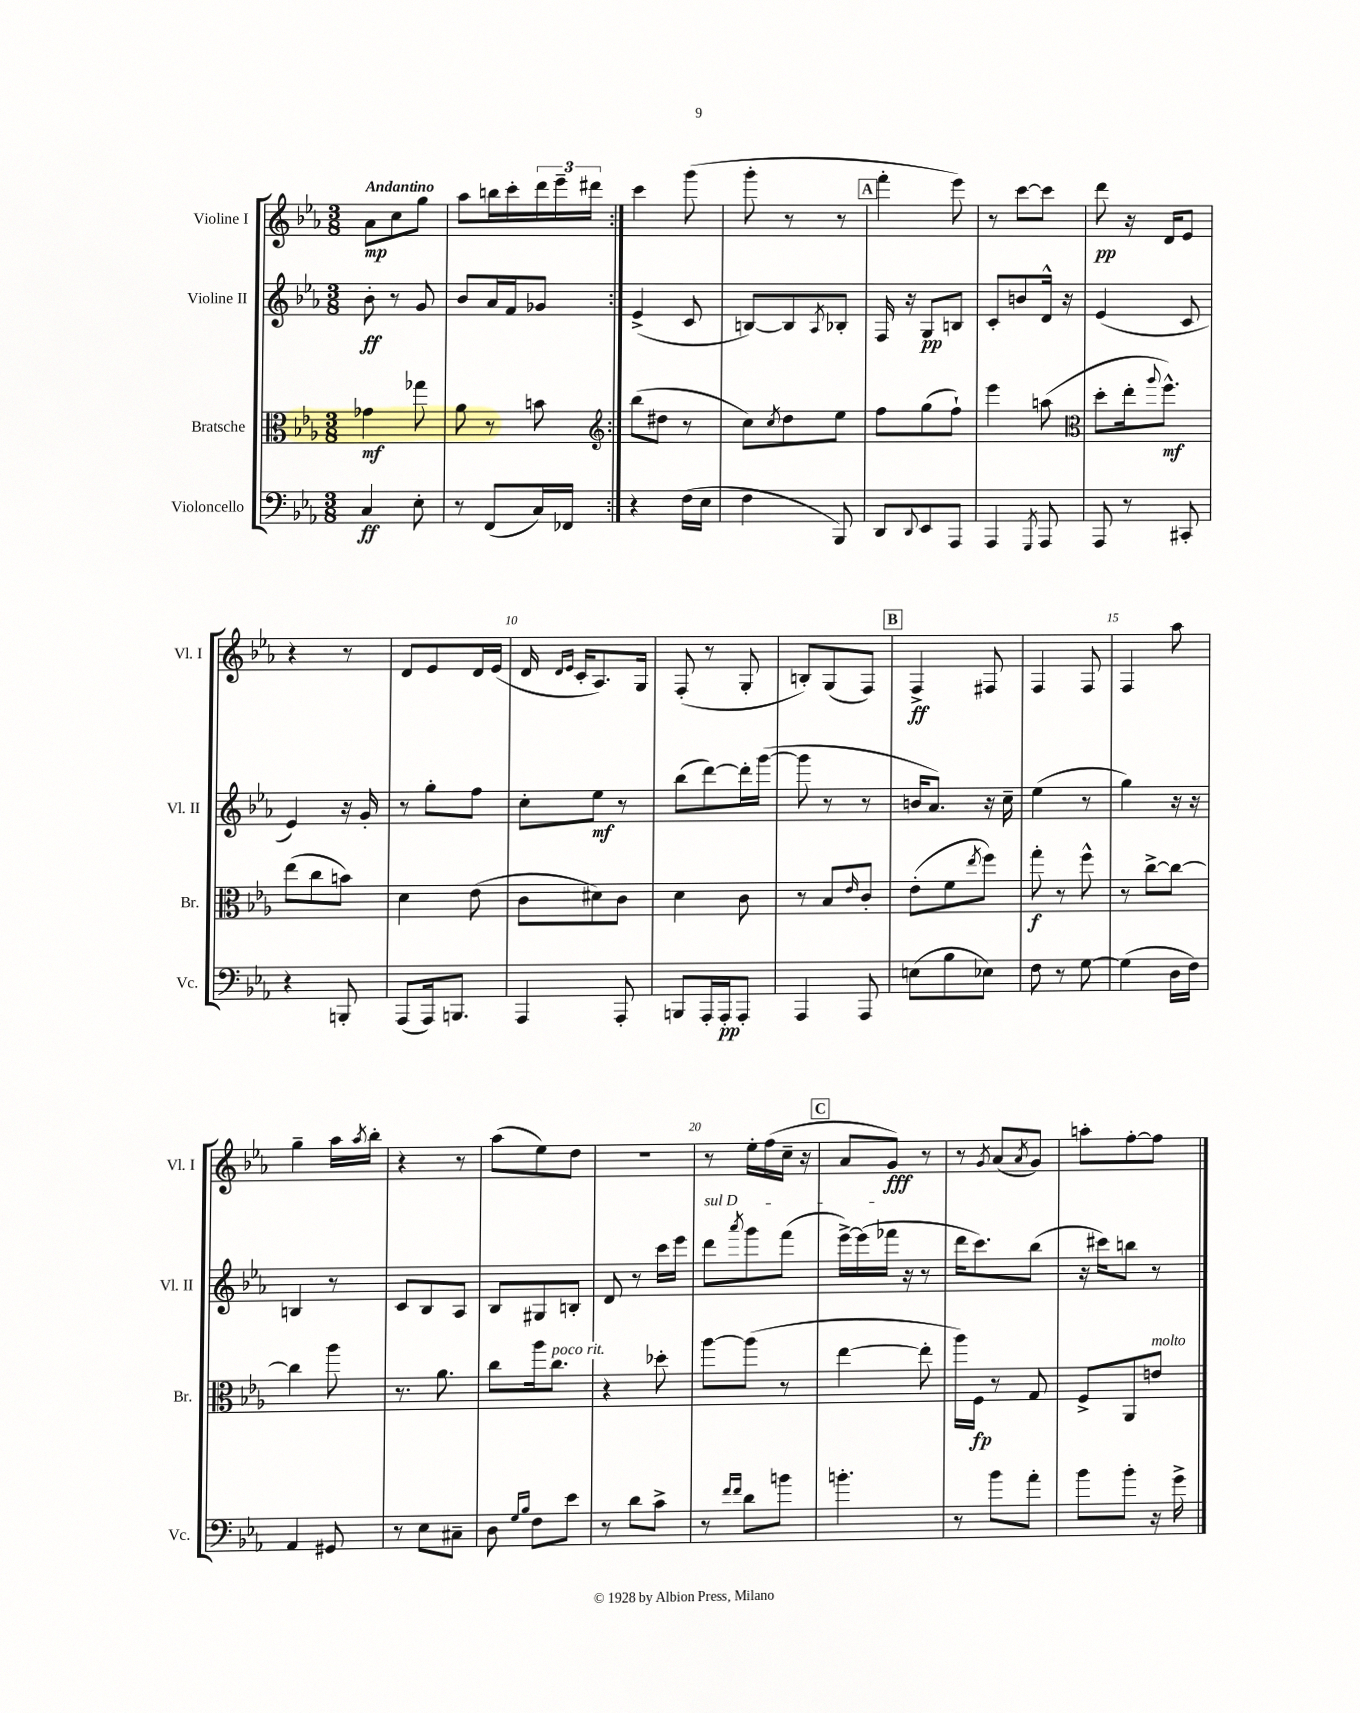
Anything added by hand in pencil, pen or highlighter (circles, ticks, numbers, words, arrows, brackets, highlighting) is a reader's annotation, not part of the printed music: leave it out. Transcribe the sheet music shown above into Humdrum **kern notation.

**kern	**dynam	**kern	**dynam	**kern	**dynam	**kern	**dynam
*part4	*part4	*part3	*part3	*part2	*part2	*part1	*part1
*staff4	*staff4	*staff3	*staff3	*staff2	*staff2	*staff1	*staff1
*I"Violoncello	*	*I"Bratsche	*	*I"Violine II	*	*I"Violine I	*
*I'Vc.	*	*I'Br.	*	*I'Vl. II	*	*I'Vl. I	*
*clefF4	*	*clefC3	*	*clefG2	*	*clefG2	*
*k[b-e-a-]	*	*k[b-e-a-]	*	*k[b-e-a-]	*	*k[b-e-a-]	*
*M3/8	*	*M3/8	*	*M3/8	*	*M3/8	*
=1	=1	=1	=1	=1	=1	=1	=1
!	!	!	!	!	!	!LO:TX:a:B:t=Andantino	!
4C/	ff	4g-X\	mf	8b-'\	ff	8a-\L	mp
.	.	.	.	8r	.	8cc\	.
8E-'\	.	8gg-X\	.	8g/	.	8gg\J	.
=2	=2	=2	=2	=2	=2	=2	=2
8r	.	8a-\	.	8b-/L	.	8aa-\L	.
(8FF/L	.	8r	.	16a-/L	.	16bbn\L	.
.	.	.	.	16f/J	.	16ccc'\	.
16C/L)	.	8bn\	.	8g-X/J	.	24ddd\	.
.	.	.	.	.	.	24eee-~\	.
16FF-X/JJ	.	.	.	.	.	.	.
.	.	.	.	.	.	24ddd#X\JJ	.
=3:|!	=3:|!	=3:|!	=3:|!	=3:|!	=3:|!	=3:|!	=3:|!
*	*	*clefG2	*	*	*	*	*
4r	.	(8bb-\L	.	(4e-^/	.	4ccc\	.
.	.	8dd#X\J	.	.	.	.	.
(16F\LL	.	8r	.	8c/	.	(8ggg\	.
16E-\JJ	.	.	.	.	.	.	.
=4	=4	=4	=4	=4	=4	=4	=4
4F\	.	8cc\L)	.	[8Bn/L)	.	8ggg'\	.
.	.	8qcc/	.	.	.	.	.
.	.	8dd\	.	8B/]	.	8r	.
.	.	.	.	8qA-/	.	.	.
8BBB-/)	.	8ee-\J	.	8B-X'/J	.	8r	.
!!LO:REH:place=s1:t=A
=5	=5	=5	=5	=5	=5	=5	=5
8DD/L	.	8ff\L	.	16F/	.	4fff'\	.
.	.	.	.	16r	.	.	.
8qqDD/	.	.	.	.	.	.	.
8EE-/	.	(8gg\	.	8G/L	pp	.	.
8AAA-/J	.	8ff`\J)	.	8Bn/J	.	8eee-\)	.
=6	=6	=6	=6	=6	=6	=6	=6
4AAA-/	.	4eee-\	.	8c'/L	.	8r	.
.	.	.	.	8bn/	.	[8ccc\L	.
8qGGG/	.	.	.	.	.	.	.
8AAA-/	.	(8aan\	.	16d^^/Jk	.	8ccc\J]	.
.	.	.	.	16r	.	.	.
=7	=7	=7	=7	=7	=7	=7	=7
*	*	*clefC3	*	*	*	*	*
8AAA-/	.	8dd'\L	.	(4e-/	.	8ddd\	pp
8r	.	16ee-'\k	.	.	.	16r	.
.	.	8qqaa-/	.	.	.	.	.
.	.	8.ff^^\J)	mf	.	.	16d/KL	.
8CC#X'/	.	.	.	8c/	.	8e-/J	.
!!LO:LB:g=z
=8	=8	=8	=8	=8	=8	=8	=8
4r	.	(8ee-\L	.	4e-/)	.	4r	.
.	.	8cc\	.	.	.	.	.
8BBBn'/	.	8bn\J)	.	16r	.	8r	.
.	.	.	.	16g'/	.	.	.
=9	=9	=9	=9	=9	=9	=9	=9
(8AAA-/L	.	4d\	.	8r	.	8d/L	.
16AAA-/k)	.	.	.	8gg'\L	.	8e-/	.
8.BBBn/J	.	.	.	.	.	.	.
.	.	(8e-\	.	8ff\J	.	16d/L	.
.	.	.	.	.	.	(16e-/JJ	.
=10	=10	=10	=10	=10	=10	=10	=10
4AAA-/	.	8c\L	.	8cc'\L	.	16d/	.
.	.	.	.	.	.	16qqd/LL	.
.	.	.	.	.	.	16qqe-/JJ	.
.	.	.	.	.	.	16c'/KL	.
.	.	8d#X\)	.	8ee-\J	mf	8.A-/)	.
8AAA-'/	.	8c\J	.	8r	.	.	.
.	.	.	.	.	.	16G/Jk	.
=11	=11	=11	=11	=11	=11	=11	=11
8BBBn/L	.	4d\	.	(8bb-\L	.	(8F'/	.
16AAA-'/L	.	.	.	[8ddd\)	.	8r	.
16AAA-'/J	pp	.	.	.	.	.	.
8AAA-'/J	.	8c\	.	16ddd'\L]	.	8G'/	.
.	.	.	.	([16ggg\JJ	.	.	.
=12	=12	=12	=12	=12	=12	=12	=12
4AAA-/	.	8r	.	8ggg\]	.	8Bn'/L)	.
.	.	8B-/L	.	8r	.	(8G/	.
.	.	16qqe-/	.	.	.	.	.
8AAA-/	.	8c'/J	.	8r	.	8F/J)	.
!!LO:REH:place=s1:t=B
=13	=13	=13	=13	=13	=13	=13	=13
(8En\L	.	(8e-'\L	.	16bn/KL	.	4F^/	ff
.	.	.	.	8.a-/J)	.	.	.
8B-\	.	8f\	.	.	.	.	.
.	.	8qee-/	.	.	.	.	.
8E-X\J)	.	8ff\J)	.	16r	.	8F#X/	.
.	.	.	.	16cc~\	.	.	.
=14	=14	=14	=14	=14	=14	=14	=14
8F\	.	8gg'\	f	(4ee-\	.	4F/	.
8r	.	8r	.	.	.	.	.
[8G\	.	8ff^^\	.	8r	.	8F/	.
=15	=15	=15	=15	=15	=15	=15	=15
(4G\]	.	8r	.	4gg\)	.	4F/	.
.	.	[8cc^\L	.	.	.	.	.
16D\LL	.	8cc\J_	.	16r	.	8aa-\	.
16F\JJ)	.	.	.	16r	.	.	.
!!LO:LB:g=z
=16	=16	=16	=16	=16	=16	=16	=16
4AA-/	.	4cc\]	.	4Bn/	.	4gg~\	.
8GG#X/	.	8aa-\	.	8r	.	16aa-\LL	.
.	.	.	.	.	.	8qaa-/	.
.	.	.	.	.	.	16bb-'\JJ	.
=17	=17	=17	=17	=17	=17	=17	=17
8r	.	8.r	.	8c/L	.	4r	.
8E-\L	.	.	.	8B-/	.	.	.
.	.	8.a-\	.	.	.	.	.
8C#X~\J	.	.	.	8A-/J	.	8r	.
=18	=18	=18	=18	=18	=18	=18	=18
8D\	.	8cc\L	.	8B-/L	.	(8aa-\L	.
16qqG/LL	.	.	.	.	.	.	.
16qqB-/JJ	.	.	.	.	.	.	.
8F\L	.	16aa-\k	.	8G#X/	.	8ee-\)	.
!	!	!LO:TX:a:i:t=poco rit.	!	!	!	!	!
.	.	8.cc\J	.	.	.	.	.
8e-\J	.	.	.	8Bn'/J	.	8dd\J	.
=19	=19	=19	=19	=19	=19	=19	=19
8r	.	4r	.	8d/	.	4.r	.
8d\L	.	.	.	8r	.	.	.
8c^\J	.	8dd-X'\	.	16ccc\LL	.	.	.
.	.	.	.	16eee-\JJ	.	.	.
=20	=20	=20	=20	=20	=20	=20	=20
!	!	!	!	!LO:TX:a:i:t=sul D	!	!	!
8r	.	[8aa-\L	.	8ddd\L	.	8r	.
16qqf/LL	.	.	.	.	.	.	.
16qqf/JJ	.	.	.	8qaaa-/	.	.	.
8d\L	.	(8aa-\J]	.	8ggg\	.	16ee-'\LL	.
.	.	.	.	.	.	(16ff\	.
8bn\J	.	8r	.	(8fff\J	.	16cc~\JJ	.
.	.	.	.	.	.	16r	.
!!LO:REH:place=s1:t=C
=21	=21	=21	=21	=21	=21	=21	=21
4.bn'\	.	[4ee-\	.	[16eee-^\LL)	.	8a-/L	.
.	.	.	.	(16eee-\]	.	.	.
.	.	.	.	16fff-X\JJ	.	8g/J)	fff
.	.	.	.	16r	.	.	.
.	.	8ee-'\]	.	8r	.	8r	.
=22	=22	=22	=22	=22	=22	=22	=22
8r	.	16aa-\LL)	.	16ddd\KL	.	8r	.
.	.	16F\JJ	fp	8.ccc\)	.	.	.
.	.	.	.	.	.	8qg/	.
8b-\L	.	8r	.	.	.	(8a-/L	.
.	.	.	.	.	.	8qa-/	.
8a-'\J	.	8G/	.	(8bb-\J	.	8g/J)	.
=23	=23	=23	=23	=23	=23	=23	=23
8b-\L	.	8F^/L	.	16r	.	8aan'\L	.
.	.	.	.	16ccc#X\KL)	.	.	.
8b-'\J	.	8AA-/	.	8bbn\J	.	[8ff'\	.
!	!	!LO:TX:a:i:t=molto	!	!	!	!	!
16r	.	8en/J	.	8r	.	8ff\J]	.
16g^\	.	.	.	.	.	.	.
==	==	==	==	==	==	==	==
*-	*-	*-	*-	*-	*-	*-	*-
